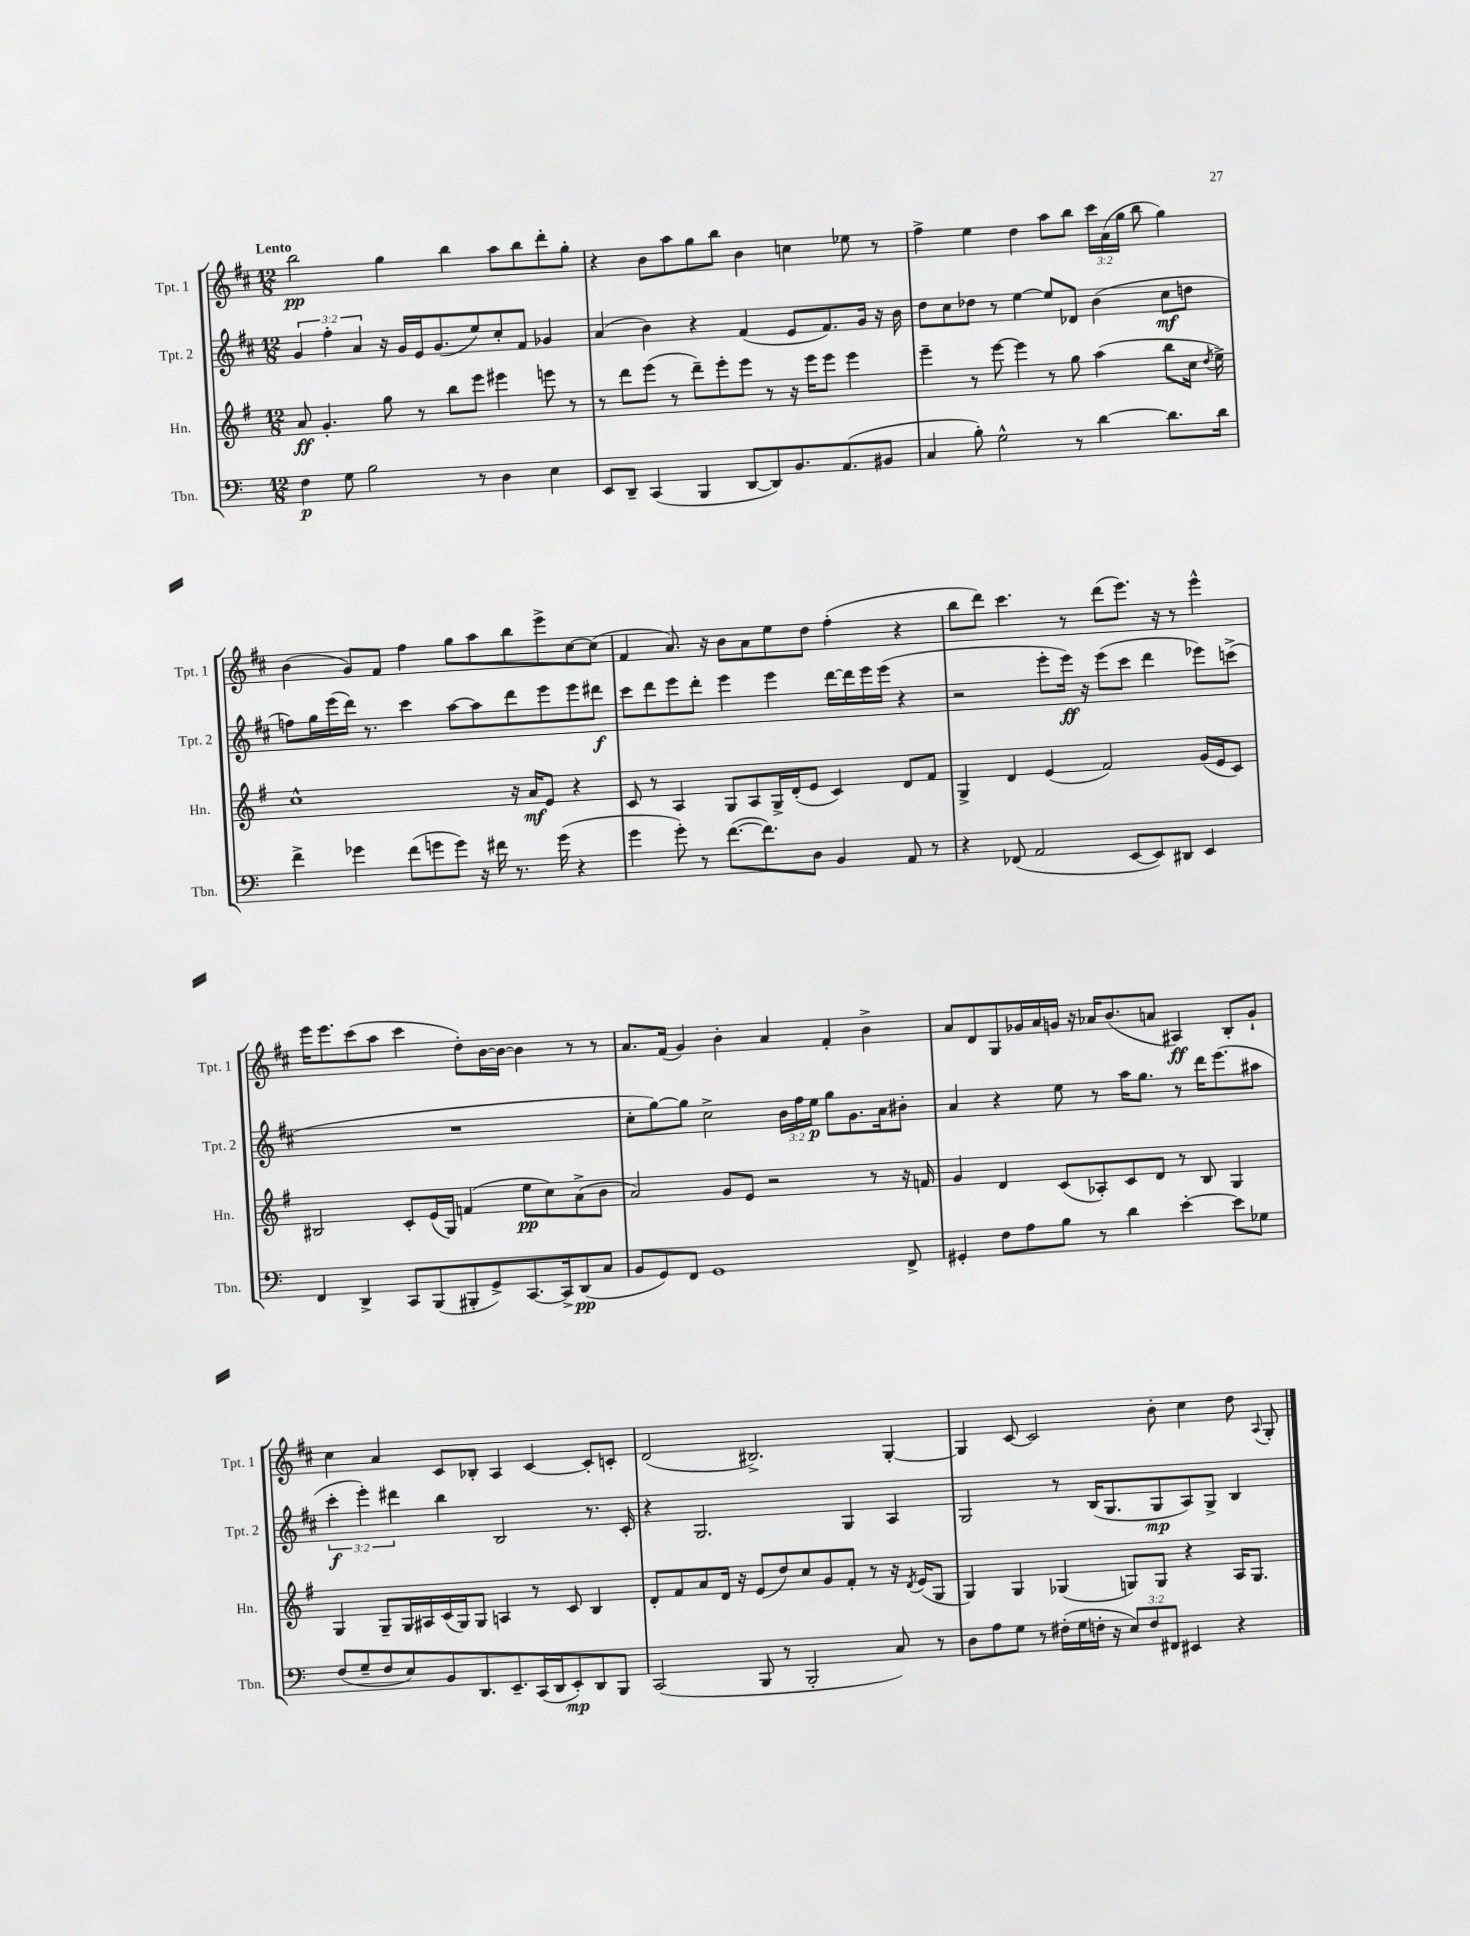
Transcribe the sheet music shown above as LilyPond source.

<<
\new StaffGroup <<
\new Staff = "s0" \with { instrumentName = "Tpt. 1" shortInstrumentName = "Tpt. 1" } {
    \clef treble \key d \major \numericTimeSignature \time 12/8 \override Staff.TupletNumber.text = #tuplet-number::calc-fraction-text \tempo "Lento"
    \autoBeamOff b''2\pp g''4 b''4 a''8[ b''8 d'''8-. g''8]-. |
    r4 b'8[ a''8 g''8 b''8] b'4 c''4 ees''8 r8 |
    fis''4-> e''4 d''4 a''8[ b''8] \tuplet 3/2 { cis'''16[ a'16( g''16] } b''8 g''4) |
    b'4( g'8[) fis'8] fis''4 g''8[ a''8 b''8 e'''8-> cis''8~ cis''8]( |
    fis'4 a'8.) r16 b'8[ a'8 e''8 d''8] fis''4-.( r4 |
    b''8[ d'''8]) cis'''4. r8 d'''8[( e'''8.]) r16 r8 e'''4-^ |
    e'''16[ e'''8. cis'''8( a''8] cis'''4 d''8[-.) b'16~ b'16]~ b'4 r8 r8 |
    a'8.[ fis'16]( g'4) b'4-. a'4 fis'4-. b'4-> |
    a'8[ d'8 g8 ges'16 a'16 g'16] r16 aes'16[ b'8.( a'8] ais4\ff) b8[-. g'8]-! |
    cis''4 a'4 cis'8[ bes8]-. a4 cis'4~ cis'8[-. c'8]-. |
    d'2( bis2.->) g4~-. |
    g4 cis'8~ cis'2 b'8-. cis''4 d''8 \appoggiatura { a8 } g8-. \bar "|." |
}
\new Staff = "s1" \with { instrumentName = "Tpt. 2" shortInstrumentName = "Tpt. 2" } {
    \clef treble \key d \major \numericTimeSignature \time 12/8 \override Staff.TupletNumber.text = #tuplet-number::calc-fraction-text
    \autoBeamOff \tuplet 3/2 { g'4 fis''4-. a'4 } r16 g'16[ e'16 g'8.( e''8) cis''8-. fis'8] ges'4 |
    a'4( b'4) r4 fis'4( e'8[ fis'8.) g'16] r16 b'16 |
    d''8[ cis''8 des''8] r8 e''4~ e''8[ des'8] b'4( cis''8[\mf d''8] |
    f''8[) g''16 e'''16( d'''16]) r8. cis'''4 a''8[~ a''8 d'''8 e'''8 e'''8 dis'''8]\f |
    cis'''8[ d'''8 e'''8 d'''8]-. e'''4 e'''4 d'''16[~ d'''16 e'''16 e'''16]( r4 |
    r2 e'''8[-. e'''16]\ff) r16 e'''8[( cis'''8] d'''4 ees'''8[) c'''8]->( |
    R1. |
    cis''8[-. g''8~) g''8] cis''2-> \tuplet 3/2 { b'16[ fis''16 e''16]\p } g''8[ g'8. a'16 bis'8]-. |
    a'4 r4 e''8 r8 a''16[ g''8.] r8 d'''16[ e'''8.( ais''8] |
    \tuplet 3/2 { cis'''4-.\f e'''4-.) dis'''4 } b''4 b2 r8. cis'16-. |
    r4 g2. g4 a4 |
    g2 r8 b16[( g8. g8\mp a8) g8]-> b4 \bar "|." |
}
\new Staff = "s2" \with { instrumentName = "Hn." shortInstrumentName = "Hn." } {
    \clef treble \key g \major \numericTimeSignature \time 12/8
    \autoBeamOff a'8\ff g'4.-. g''8 r8 b''8[ e'''8] eis'''4 e'''8 r8 |
    r8 d'''8[ e'''8]( r8 d'''8[--) e'''8-. e'''8] r8 r16 e'''16[ e'''8] e'''4 |
    e'''4-- r8 e'''8~ e'''4 r8 g''8 a''4( b''8[ c''16] \acciaccatura { d''8 } e''16->) |
    c''1-^ r16 a'16[\mf e'8] r4 |
    c'8 r8 a4 g8[ a8 g16-> d'16-.( e'8] c'4) d'8[ fis'8] |
    g4-> d'4 e'4( fis'2) g'16[( e'16 c'8]) |
    bis2 c'8[-. e'16( g16]) f'4( e''8[\pp c''8) a'8->( b'8] |
    a'2) g'8[ e'8] r2 r8 r16 f'16 |
    g'4 d'4 c'8[( aes8-.) c'8 d'8] r8 b8 g4 |
    g4 g8[-- g16 ais16 c'16( g16) g8] a4 r8 c'8 b4 |
    d'8[-. fis'8 a'8 d'16] r16 e'8[( d''8) c''8 g'8 fis'8]-. r8 r16 \acciaccatura { d'8 } e'16[( g8] |
    g4) g4 ges4( g8[) g8] r4 a16[ g8.] \bar "|." |
}
\new Staff = "s3" \with { instrumentName = "Tbn." shortInstrumentName = "Tbn." } {
    \clef bass \key c \major \numericTimeSignature \time 12/8 \override Staff.TupletNumber.text = #tuplet-number::calc-fraction-text
    \autoBeamOff f4\p g8 b2 r8 d4 e4 |
    e,8[ d,8]-- c,4( b,,4 d,8[~ d,8) b,8. a,8.( bis,8] |
    c4 b8-.) g2-^ r8 d'4~ d'8.[ d'16] |
    f'4-> ges'4 f'8[( g'8 g'8]) r16 fis'16 r8. g'16( r4 |
    g'4 g'8-.) r8 f'8.[~( f'8.) d8] b,4 a,8 r8 |
    r4 fes,8( a,2 e,8[~ e,8) dis,8] e,4 |
    f,4 d,4-> c,8[ b,,8( bis,,8-. g,8->) c,8.~ c,16-> d,8\pp( c8] |
    b,8[ g,8) f,8] g,1 f,8-> |
    gis,4-. f8[ a8 b8] r8 d'4 e'4~-. e'8[ ges8] |
    f8[( g8-- f8 e8) b,8 d,8. e,8.-- c,16( d,16 e,8-.\mp) d,8 b,,8] |
    c,2( b,,8 r8 b,,2-. c8) r8 |
    d8[ a8 g8] r8 fis16[-.( g16 f16]-. r16 \tuplet 3/2 { e8[) f8 fis,8] } eis,4 r4 \bar "|." |
}
>>
>>
\layout { \context { \Score \remove "Bar_number_engraver" } }
